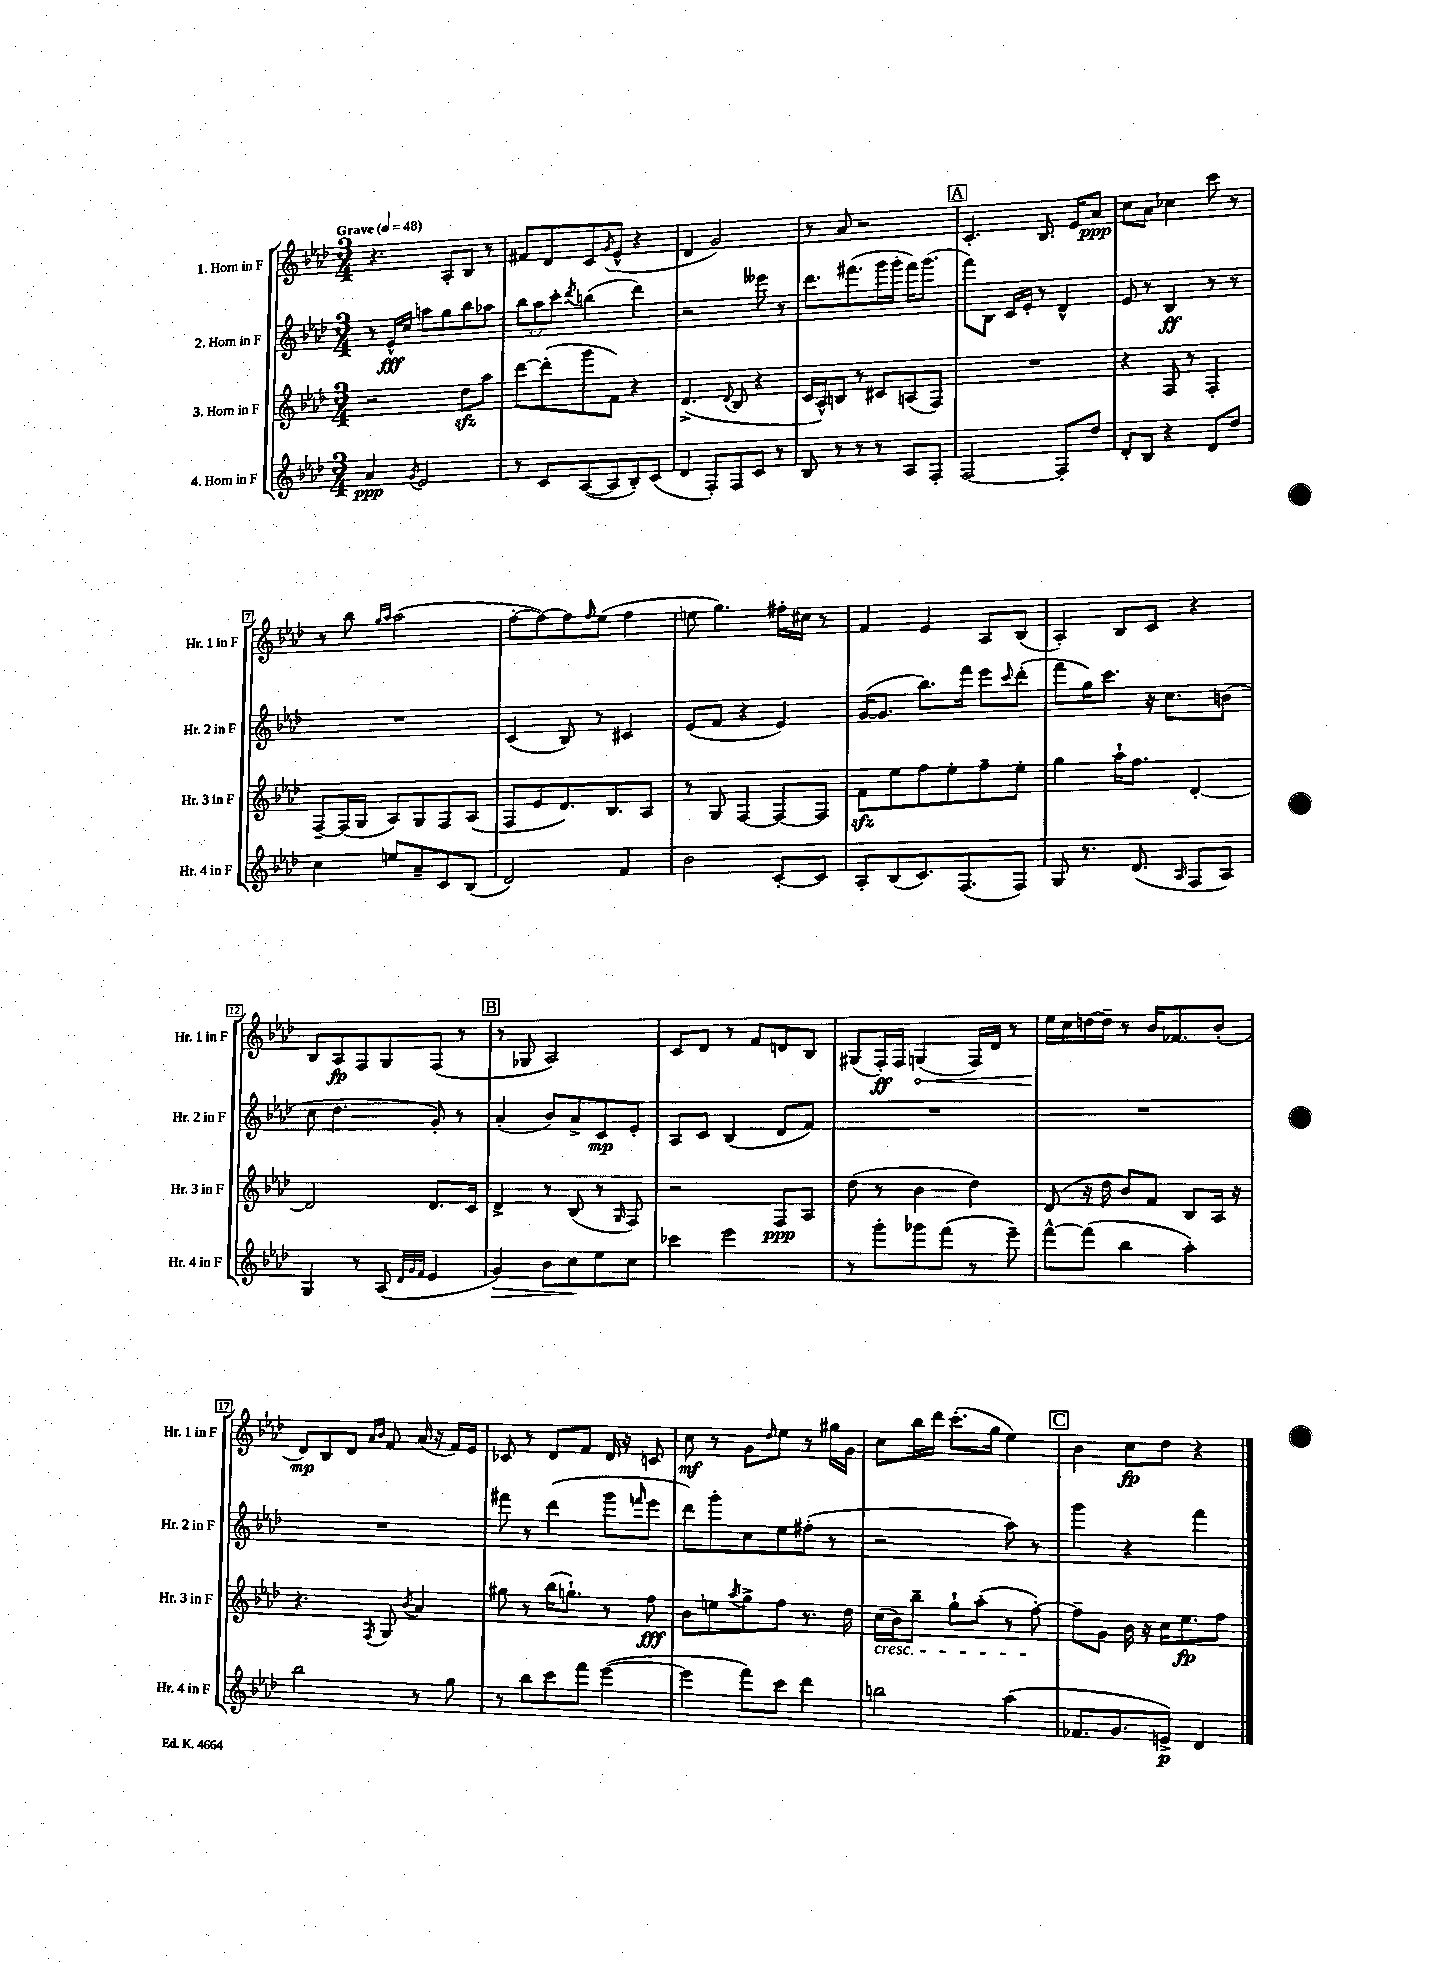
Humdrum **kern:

**kern	**kern	**kern	**kern
*staff4	*staff3	*staff2	*staff1
*clefG2	*clefG2	*clefG2	*clefG2
*k[b-e-a-d-]	*k[b-e-a-d-]	*k[b-e-a-d-]	*k[b-e-a-d-]
*M3/4	*M3/4	*M3/4	*M3/4
*MM48	*MM48	*MM48	*MM48
4a-/	2r	8r	4.r
.	.	16e-^^/LL	.
.	.	16cc/JJ	.
8qg/	.	.	.
2e-/	.	8aa\L	.
.	.	8gg\	8A-'/L
.	8dd-\L	8bb-\	8B-/J
.	8aa-\J	8aa-\J	8r
=	=	=	=
8r	[8ddd-\L	12bb-\L	8f#/L
.	.	12aa-\	.
8c/L	(8ddd-'\]	.	8d-/
.	.	12ccc'\J	.
.	.	8qddd-/	.
([8A-/	8ggg\	(4bb\	8c/
.	.	.	8qg/
8A-/]	8f\J)	.	(8e-^^/J
8B-'/)	4r	4ddd-\)	4r
(8c/J	.	.	.
=	=	=	=
4d-/	(4.d-^/	2r	4d-/
8F'/L)	.	.	2g/)
.	8qqd-/	.	.
8F/	8B-/	.	.
8c/J	4r	8eee--\	.
8r	.	8r	.
=	=	=	=
8B-/	16c/LL	8.ddd-\L	8r
.	16A-^^/J)	.	.
8r	8B/J	.	8a-/
.	.	(8.fff#\	.
8r	8r	.	2r
8r	8c#/L	16ggg\L	.
.	.	16ggg'\JJ	.
8A-/L	(8A/	16fff#\LK)	.
.	.	(8.ggg\J	.
8F'/J	8F/J)	.	.
=	=	=	=
[2F/	2.r	8fff\L)	4.c'/
.	.	8B-\J	.
.	.	16c/LL	.
.	.	16e-'/JJ	.
.	.	8r	8.B-/
8F'/]L	.	4d-^^/	.
.	.	.	16e-/LK
8dd-/J	.	.	8a-/J
=	=	=	=
8d-'/L	4r	8e-/	8cc\L
8B-/J	.	8r	8a-\J
4r	8F/	4B-/	4cc-\
.	8r	.	.
8d-/L	4F'/	8r	8ccc\
8dd-/J	.	8r	8r
=	=	=	=
4cc\	[8F~/L	2.r	8r
.	(16F/]L	.	8bb-\
.	16G/JJ	.	.
.	.	.	16qqgg/LL
.	.	.	16qqaa-/JJ
8ee/L	8A-/L)	.	(2aa-\
8a-~/	8G/	.	.
8c/	8F/	.	.
(8B-/J	(8A-/J	.	.
=	=	=	=
2d-/)	8F/L	(4c/	[8ff'\L
.	8e-/	.	8ff\_)
.	8.d-/)	8B-/)	8ff\]
.	.	.	16qqff/
.	.	8r	(8ee-\J
.	8.B-/	.	.
4f/	.	4c#/	4ff\
.	8A-/J	.	.
=	=	=	=
2b-\	8r	(8e-/L	8ee\
.	8G/	8f/J	4.gg\)
.	[4F/	4r	.
[8c'/L	8F/_L	4e-/)	16ff#'\LL
.	.	.	16cc#\JJ
8c/]J	8F/]J	.	8r
=	=	=	=
8A-'/L	8f\L	([16g/LK	4f/
.	.	8.g/]J	.
(8B-/	8ee-\	.	.
8.c/)	8ff\	8.bb-\L)	4e-/
.	8ee-'\	.	.
(8.F/	.	16fff\Jk	.
.	8ff~\	8eee-\L	8A-/L
.	.	8qqccc/	.
8F/J)	8ee-'\J	(8ddd-'\J	(8B-/J
=	=	=	=
8G/	4gg\	8fff\L	4A-'/)
8.r	.	16gg\K)	.
.	.	8.ccc\J	.
.	16aa-`\LK	.	8B-/L
(8.d-/	8.ff\J	.	.
.	.	16r	8c/J
.	.	8.cc\L	.
16qqA-/	.	.	.
8F/L	[4d-'/	.	4r
8A-/J)	.	(8b\J	.
=	=	=	=
4G/	2d-/]	8cc\	8B-/L
.	.	4.dd-\	8A-/
8r	.	.	8F/
(8A-/	.	.	8G/
32qqd-/LLL	.	.	.
32qqg/	.	.	.
32qqf/JJJ	.	.	.
4e-/	8.d-/L	8g'/)	(8F/J
.	.	8r	8r
.	16c/Jk	.	.
=	=	=	=
4g/)	4d-^/	(4a-'/	8r
.	.	.	8G-/
8b-\L	8r	8b-/L)	2A-/)
8cc\	(8B-/	8a-^/	.
8ee-\	8r	8c/	.
.	16qqG/	.	.
8cc\J	8F/)	8e-'/J	.
=	=	=	=
4ccc-\	2r	8A-/L	8c/L
.	.	8c/J	8d-/J
2eee-\	.	(4B-/	8r
.	.	.	8f/L
.	8F/L	8d-/L	8d/
.	8A-/J	8f/J)	8B-/J
=	=	=	=
8r	(8dd-\	2.r	(8G#/L
8ggg'\L	8r	.	16F'/L)
.	.	.	16F/JJ
8ggg-\	4b-\	.	(4G/
(8fff\J	.	.	.
8r	4dd-\)	.	16F/LL)
.	.	.	16d-/JJ
8eee-~\)	.	.	8r
=	=	=	=
[8fff^^\L	(8d-/	2.r	16ee-\LL
.	.	.	16cc\
(8fff\]J	16r	.	[16dd\
.	16dd-\	.	16dd~\]JJ
4bb-\	8b-/L)	.	8r
.	8f/J	.	16b-/LK
.	.	.	8.f-/
4aa-'\)	8B-/L	.	.
.	16A-/Jk	.	(8b-'/J
.	16r	.	.
=	=	=	=
2bb-\	4.r	2.r	8d-/L)
.	.	.	8B-/
.	.	.	8d-/J
.	.	.	16qqa-/LL
.	8qF/	.	16qqb-/JJ
.	8G/	.	8f/
.	8qb-/	.	.
8r	4a-/	.	(16a-/
.	.	.	16r
8gg\	.	.	16f/LL)
.	.	.	16e-/JJ
=	=	=	=
8r	8gg#\	8fff#\	8c-/
8bb-\L	8r	8r	8r
8ccc\	(16bb-\LK	(4ddd-\	8d-/L
.	8.gg`\J)	.	.
8fff\J	.	.	8f/J
([4eee-\	8r	8ggg\L	16d-/
.	.	.	16r
.	.	16qqfff/	.
.	8ff\	8eee-\J	8c/
=	=	=	=
4eee-\]	8b-\L	8ddd-\L)	8cc\
.	8ee\	8ggg'\	8r
.	8qaa-/	.	.
8fff\L)	8gg^\	8cc\	8g\L
.	.	.	16qqdd-/
8ccc\J	8ff\J	8ee-\	8ee-\J
4ddd-\	8.r	(8ff#'\J	8r
.	.	8r	16gg#\LL
.	16dd-\	.	16g\JJ
=	=	=	=
2bb\	(16cc\LL	2r	8cc\L
.	16b-\J)	.	.
.	8bb-~\J	.	16bb-\L
.	.	.	16ddd-\JJ
.	8gg`\L	.	(8.ccc'\L
.	(8aa-'\J	.	.
.	.	.	16gg\Jk
(4aa-\	8r	8aa-\)	4ee-\)
.	[8ff'\)	8r	.
=	=	=	=
8.f-/L	8ff~\]L	4ggg\	4b-\
.	8g\J	.	.
8.g/	.	.	.
.	16b-\	4r	8cc\L
.	16r	.	.
8e^/J)	16cc\LK	.	8dd-\J
.	8.ee-\	.	.
4d-/	.	4fff\	4r
.	8ff\J	.	.
==	==	==	==
*-	*-	*-	*-
